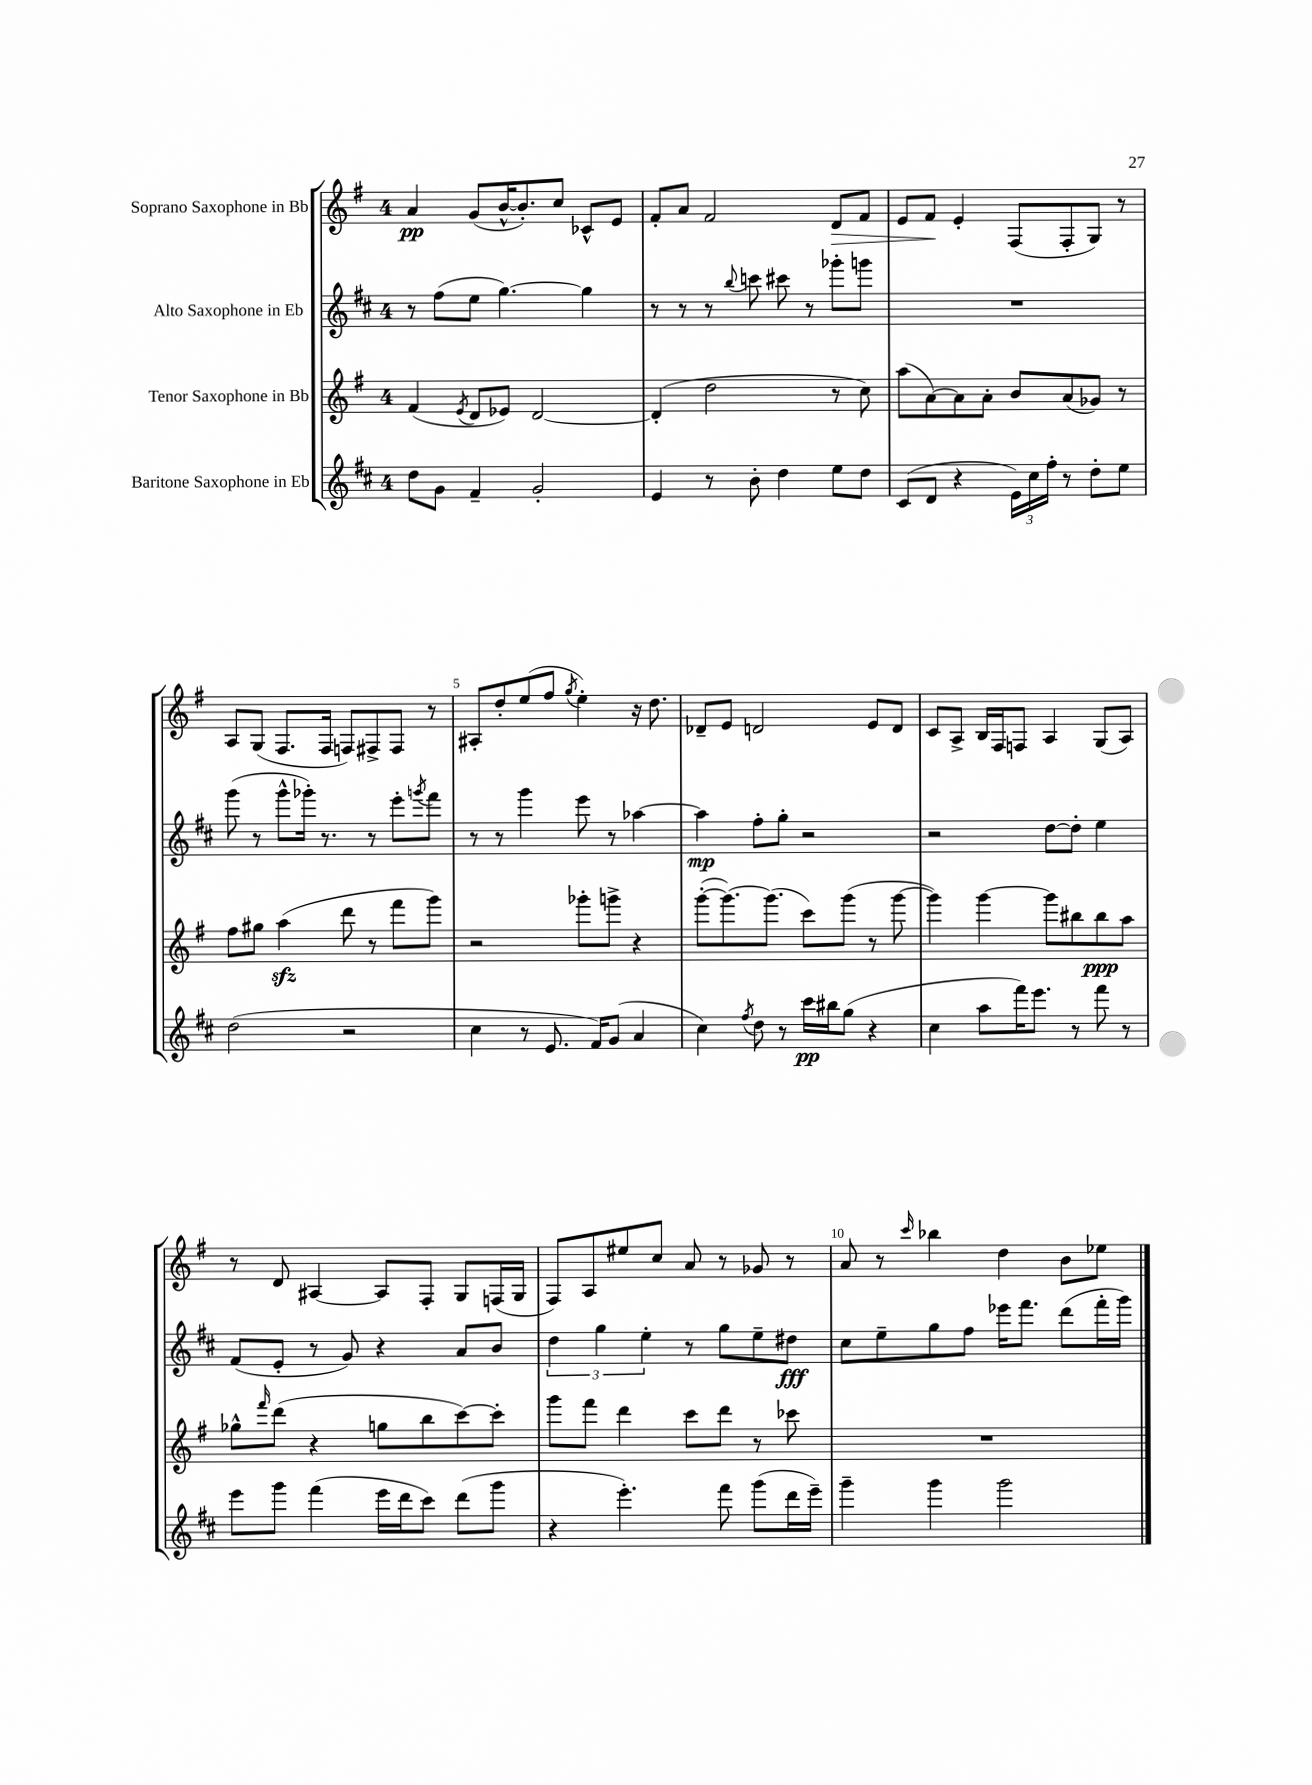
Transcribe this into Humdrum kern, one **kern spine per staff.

**kern	**dynam	**kern	**dynam	**kern	**dynam	**kern	**dynam
*part4	*part4	*part3	*part3	*part2	*part2	*part1	*part1
*staff4	*staff4	*staff3	*staff3	*staff2	*staff2	*staff1	*staff1
*I"Baritone Saxophone in Eb	*	*I"Tenor Saxophone in Bb	*	*I"Alto Saxophone in Eb	*	*I"Soprano Saxophone in Bb	*
*clefG2	*	*clefG2	*	*clefG2	*	*clefG2	*
*k[f#c#]	*	*k[f#]	*	*k[f#c#]	*	*k[f#]	*
*M4/4	*	*M4/4	*	*M4/4	*	*M4/4	*
=1	=1	=1	=1	=1	=1	=1	=1
8dd\L	.	(4f#/	.	8r	.	4a/	pp
8g\J	.	.	.	(8ff#\L	.	.	.
.	.	8qe/	.	.	.	.	.
4f#~/	.	8d/L	.	8ee\J	.	(8g/L	.
.	.	8e-X/J)	.	[4.gg\)	.	[16b^^/K	.
.	.	.	.	.	.	8.b'/])	.
2g'/	.	[2d/	.	.	.	.	.
.	.	.	.	.	.	8cc/J	.
.	.	.	.	4gg\]	.	8c-X^^/L	.
.	.	.	.	.	.	8e/J	.
=2	=2	=2	=2	=2	=2	=2	=2
4e/	.	(4d'/]	.	8r	.	8f#'/L	.
.	.	.	.	8r	.	8a/J	.
8r	.	2dd\	.	8r	.	2f#/	.
.	.	.	.	8qqbb/	.	.	.
8b'\	.	.	.	8cccn\	.	.	.
4dd\	.	.	.	8ccc#X\	.	.	.
.	.	.	.	8r	.	.	.
!	!	!	!	!	!	!	!LO:HP:b
8ee\L	.	8r	.	8ggg-X'\L	.	8d/L	>
8dd\J	.	8cc\)	.	8gggn\J	.	8f#/J	.
=3	=3	=3	=3	=3	=3	=3	=3
(8c#/L	.	(8aa\L	.	1r	.	8e/L	.
8d/J	.	[8a\)	.	.	.	8f#/J	.
4r	.	8a\]	.	.	.	4e'/	]
.	.	8a'\J	.	.	.	.	.
24e\LL)	.	8b/L	.	.	.	(8F#/L	.
24cc#\	.	.	.	.	.	.	.
24ff#'\JJ	.	.	.	.	.	.	.
8r	.	(8a/	.	.	.	8F#'/	.
8dd'\L	.	8g-X/J)	.	.	.	8G/J)	.
8ee\J	.	8r	.	.	.	8r	.
!!LO:LB:g=z
=4	=4	=4	=4	=4	=4	=4	=4
(2dd\	.	8ff#\L	.	(8ggg\	.	8A/L	.
.	.	8gg#X\J	.	8r	.	(8G/J	.
.	.	(4aazz\	.	8ggg^^\L	.	8.F#/L	.
.	.	.	.	16ggg-X'\Jk)	.	.	.
.	.	.	.	8.r	.	16F#/Jk	.
2r	.	8ddd\	.	.	.	8Fn/L)	.
.	.	8r	.	8r	.	8F#X^/	.
.	.	8fff#\L	.	8eee'\L	.	8F#/J	.
.	.	.	.	8qgggn/	.	.	.
.	.	8ggg\J)	.	8fff#\J	.	8r	.
=5	=5	=5	=5	=5	=5	=5	=5
4cc#\	.	2r	.	8r	.	8A#X'/L	.
.	.	.	.	8r	.	8dd'/	.
8r	.	.	.	4ggg\	.	(8ee/	.
8.e/	.	.	.	.	.	8ff#/J	.
.	.	.	.	.	.	8qgg/	.
.	.	8ggg-X'\L	.	8eee\	.	4ee'\)	.
16f#/KL)	.	.	.	.	.	.	.
(8g/J	.	8gggn^\J	.	8r	.	.	.
4a/	.	4r	.	[4aa-X\	.	16r	.
.	.	.	.	.	.	8.dd\	.
=6	=6	=6	=6	=6	=6	=6	=6
4cc#\)	.	([8ggg'\L	.	4aa-\]	mp	8d-X~/L	.
.	.	8.ggg\_)	.	.	.	8e/J	.
8qff#/	.	.	.	.	.	.	.
8dd\	.	.	.	8ff#'\L	.	2dn/	.
.	.	(8.ggg\J]	.	.	.	.	.
8r	.	.	.	8gg'\J	.	.	.
16ccc#\LL	pp	8ccc\L)	.	2r	.	.	.
16bb#X\J	.	.	.	.	.	.	.
(8gg\J	.	(8ggg\J	.	.	.	.	.
4r	.	8r	.	.	.	8e/L	.
.	.	[8ggg\	.	.	.	8d/J	.
=7	=7	=7	=7	=7	=7	=7	=7
4cc#\	.	4ggg\])	.	2r	.	8c/L	.
.	.	.	.	.	.	8A^/J	.
8aa\L	.	[4ggg\	.	.	.	16B/LL	.
.	.	.	.	.	.	16F#/J	.
16fff#\K)	.	.	.	.	.	8Fn/J	.
8.eee\J	.	.	.	.	.	.	.
.	.	8ggg\L]	.	[8dd\L	.	4A/	.
8r	.	8bb#X\	.	8dd'\J]	.	.	.
8fff#\	.	8bb#\	ppp	4ee\	.	(8G/L	.
8r	.	8aa\J	.	.	.	8A/J)	.
!!LO:LB:g=z
=8	=8	=8	=8	=8	=8	=8	=8
8eee\L	.	8gg-X^^\L	.	(8f#/L	.	8r	.
.	.	16qqfff#/	.	.	.	.	.
8ggg\J	.	(8ddd\J	.	8e'/J	.	8d/	.
(4fff#\	.	4r	.	8r	.	[4A#X/	.
.	.	.	.	8g/)	.	.	.
16eee\LL	.	8ggn\L	.	4r	.	8A#/L]	.
16ddd\J	.	.	.	.	.	.	.
8ccc#\J)	.	8bb\	.	.	.	8F#'/J	.
(8ddd\L	.	[8ccc\)	.	8a/L	.	8G/L	.
8ggg\J	.	8ccc'\J]	.	8b/J	.	(16Fn/L	.
.	.	.	.	.	.	16G/JJ	.
=9	=9	=9	=9	=9	=9	=9	=9
4r	.	8ggg\L	.	6dd\	.	8F#/L)	.
.	.	8fff#\J	.	.	.	8A/	.
.	.	.	.	6gg\	.	.	.
4.eee'\)	.	4ddd\	.	.	.	8ee#X/	.
.	.	.	.	6ee'\	.	.	.
.	.	.	.	.	.	8cc/J	.
.	.	8ccc\L	.	8r	.	8a/	.
8fff#\	.	8ddd\J	.	8gg\L	.	8r	.
(8ggg\L	.	8r	.	8ee~\	.	8g-X/	.
16ddd\L	.	8ccc-X\	.	8dd#X\J	fff	8r	.
16eee~\JJ)	.	.	.	.	.	.	.
=10	=10	=10	=10	=10	=10	=10	=10
4ggg~\	.	1r	.	8cc#\L	.	8a/	.
.	.	.	.	8ee~\	.	8r	.
.	.	.	.	.	.	16qqccc/	.
4ggg\	.	.	.	8gg\	.	4bb-X\	.
.	.	.	.	8ff#\J	.	.	.
2ggg\	.	.	.	16eee-X\KL	.	4dd\	.
.	.	.	.	8.fff#\J	.	.	.
.	.	.	.	(8ddd\L	.	8b\L	.
.	.	.	.	16fff#'\L	.	8ee-X\J	.
.	.	.	.	16ggg\JJ)	.	.	.
==	==	==	==	==	==	==	==
*-	*-	*-	*-	*-	*-	*-	*-
